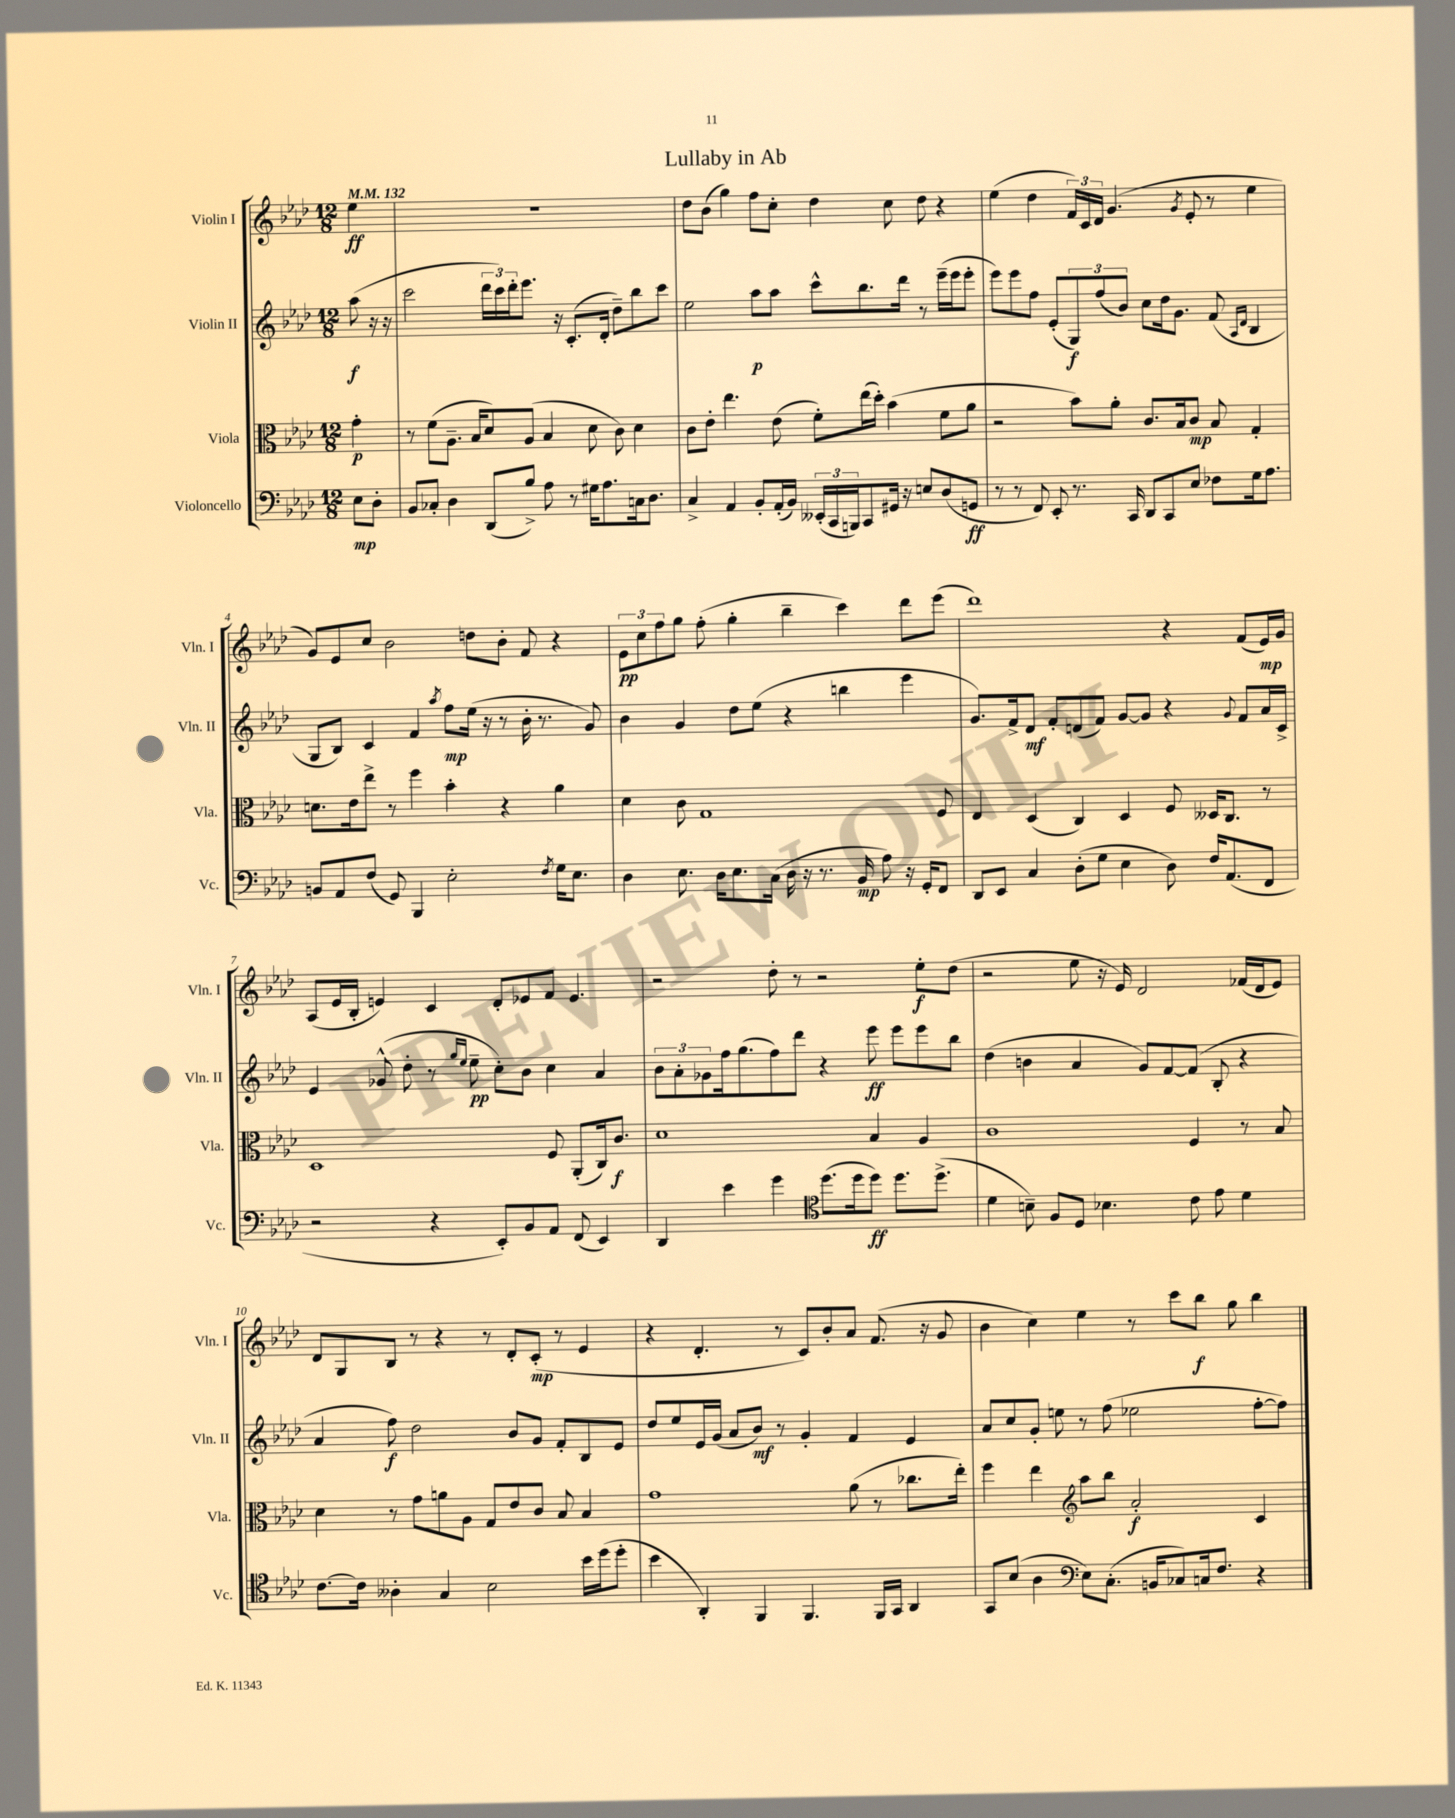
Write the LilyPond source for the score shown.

\header { title = "Lullaby in Ab" }
<<
\new StaffGroup <<
\new Staff = "s0" \with { instrumentName = "Violin I" shortInstrumentName = "Vln. I" } {
    \clef treble \key aes \major \numericTimeSignature \time 12/8 \partial 4 \tempo 4 = 132
    ees''4\ff |
    R1. |
    des''8 bes'8( g''4) f''8 c''8-. des''4 c''8 des''8 r4 |
    ees''4( des''4 \tuplet 3/2 { f'16) c'16 des'16 } g'4.( \acciaccatura { g'8 } ees'8-. r8 ees''4 |
    g'8) ees'8 c''8 bes'2 d''8 bes'8-. f'8 r4 |
    \tuplet 3/2 { ees'8\pp c''8 f''8 } g''8 f''8-.( g''4-. bes''4-- c'''4) des'''8 ees'''8( |
    des'''1) r4 f'8( ees'16\mp) g'16 |
    aes8( ees'16 bes16-. e'4) c'4 des'8-. ees'8 f'8 ees'4. |
    r2 des''8-. r8 r2 ees''8-.\f des''8( |
    r2 ees''8 r16 ees'16) des'2 fes'16( des'16 ees'8) |
    des'8 g8 bes8 r8 r4 r8 des'8-. c'8-.\mp( r8 ees'4 |
    r4 des'4.-. r8 c'8) bes'8-. aes'8 f'8.( r16 g'8 |
    bes'4 c''4) ees''4 r8 c'''8 bes''8\f g''8 bes''4 \bar "|." |
}
\new Staff = "s1" \with { instrumentName = "Violin II" shortInstrumentName = "Vln. II" } {
    \clef treble \key aes \major \numericTimeSignature \time 12/8 \partial 4
    aes''8\f( r16 r16 |
    c'''2 \tuplet 3/2 { des'''16 c'''16) des'''16-. } ees'''8. r16 c'8.-.( des'16-. des''8--) bes''8 c'''8 |
    ees''2 aes''8\p aes''8 c'''8-^ bes''8. des'''16 r8 ees'''16--( ees'''16 ees'''8-. |
    ees'''8) ees'''8 f''8 ees'8-.( \tuplet 3/2 { g8\f) f''8( bes'8) } c''8 des''16 g'8. f'8( \grace { aes16 des'16 } bes4 |
    g8 bes8) c'4 f'4 \acciaccatura { aes''8 } f''8\mp ees''16( r16 r8 bes'16-. r8. g'8) |
    bes'4 g'4 des''8 ees''8( r4 b''4 ees'''4 |
    g'8.) f'16-> des'8\mf f'8-. d'8( f'8) g'8~ g'8 r4 \appoggiatura { g'8 } f'8 aes'16 c'16-> |
    ees'4 ges'8-^( des''8-. r8 \grace { g''16 ees''16 } ees''8--\pp c''8-.) bes'8 c''4 aes'4 |
    \tuplet 3/2 { bes'8 aes'8-. ges'8 } f''16 g''8.( f''8) des'''8 r4 ees'''8\ff ees'''8 ees'''8 bes''8 |
    des''4( b'4 aes'4 g'8) f'8~ f'8( bes8-. r4 |
    aes'4 f''8\f) des''2 bes'8 g'8 f'8-. bes8 ees'8 |
    des''8 ees''8 ees'16 g'16( aes'8 bes'8\mf) r8 g'4-. f'4 ees'4 |
    aes'8 c''8 g'8-. e''8 r8 f''8( ees''2 f''8~-. f''8) \bar "|." |
}
\new Staff = "s2" \with { instrumentName = "Viola" shortInstrumentName = "Vla." } {
    \clef alto \key aes \major \numericTimeSignature \time 12/8 \partial 4
    g'4-.\p |
    r8 f'8( aes8.-- bes16 des'8) aes8( bes4 des'8 c'8) des'4 |
    c'8 ees'8-. ees''4. ees'8( f'8-.) ees''16( des''16-.) bes'4( f'8 aes'8 |
    r2 bes'8) aes'8-. c'8. bes16 c'8\mp bes8 g4-. |
    d'8. ees'16 ees''8-> r8 f''4 bes'4-. r4 aes'4 |
    des'4 c'8 g1 f8 |
    ees4 des4( c4) des4 f8 deses16 c8. r8 |
    des1 f8 aes,8-.( c16) c'8.\f |
    des'1 bes4 aes4 |
    c'1 f4 r8 bes8 |
    des'4 r8 g'8 a'8 aes8 g8 ees'8 c'8 bes8 bes4 |
    g'1 aes'8( r8 ces''8. ees''16-.) |
    f''4 ees''4 \clef treble aes''8 bes''8 aes'2-.\f c'4 \bar "|." |
}
\new Staff = "s3" \with { instrumentName = "Violoncello" shortInstrumentName = "Vc." } {
    \clef bass \key aes \major \numericTimeSignature \time 12/8 \partial 4
    ees8\mp des8-. |
    bes,8 ces8-. des4 des,8( bes8->) aes8 r8 gis16 aes8. c16 des8. |
    c4-> aes,4 bes,8-. aes,16-.( bes,16) \tuplet 3/2 { eeses,16-.( c,16 b,,16) } c,8 gis,16 r16 e8 des8( g,8\ff |
    r8 r8 f,8) ees,8-. r8. c,16 des,8 c,8 ees8 fes8 g16 aes8. |
    b,8 aes,8 f8( g,8) bes,,4 ees2-. \acciaccatura { f8 } g16 ees8. |
    des4 ees8. des16 ees8. c16( des16 r16 r8. bes,16\mp aes8) r16 g,16-. f,8 |
    des,8 ees,8 c4 des8-.( g8 ees4 des8) f16 aes,8.( f,8 |
    r2 r4 ees,8-.) bes,8 aes,8 f,8( ees,4) |
    des,4 ees'4 g'4 \clef tenor des''8.( des''16 des''8\ff) des''8. des''8.->( |
    des'4 b8--) f8 des8 bes4. c'8 ees'8 des'4 |
    c'8.~ c'16 aeses4-. g4 bes2 bes'16 des''16( des''8-. |
    bes'4 aes,4-.) f,4 f,4. f,16 g,16 aes,4 |
    g,8 bes8( aes4 \clef bass ees8) c8.-.( b,16 ces8) c16 f8. r4 \bar "|." |
}
>>
>>
